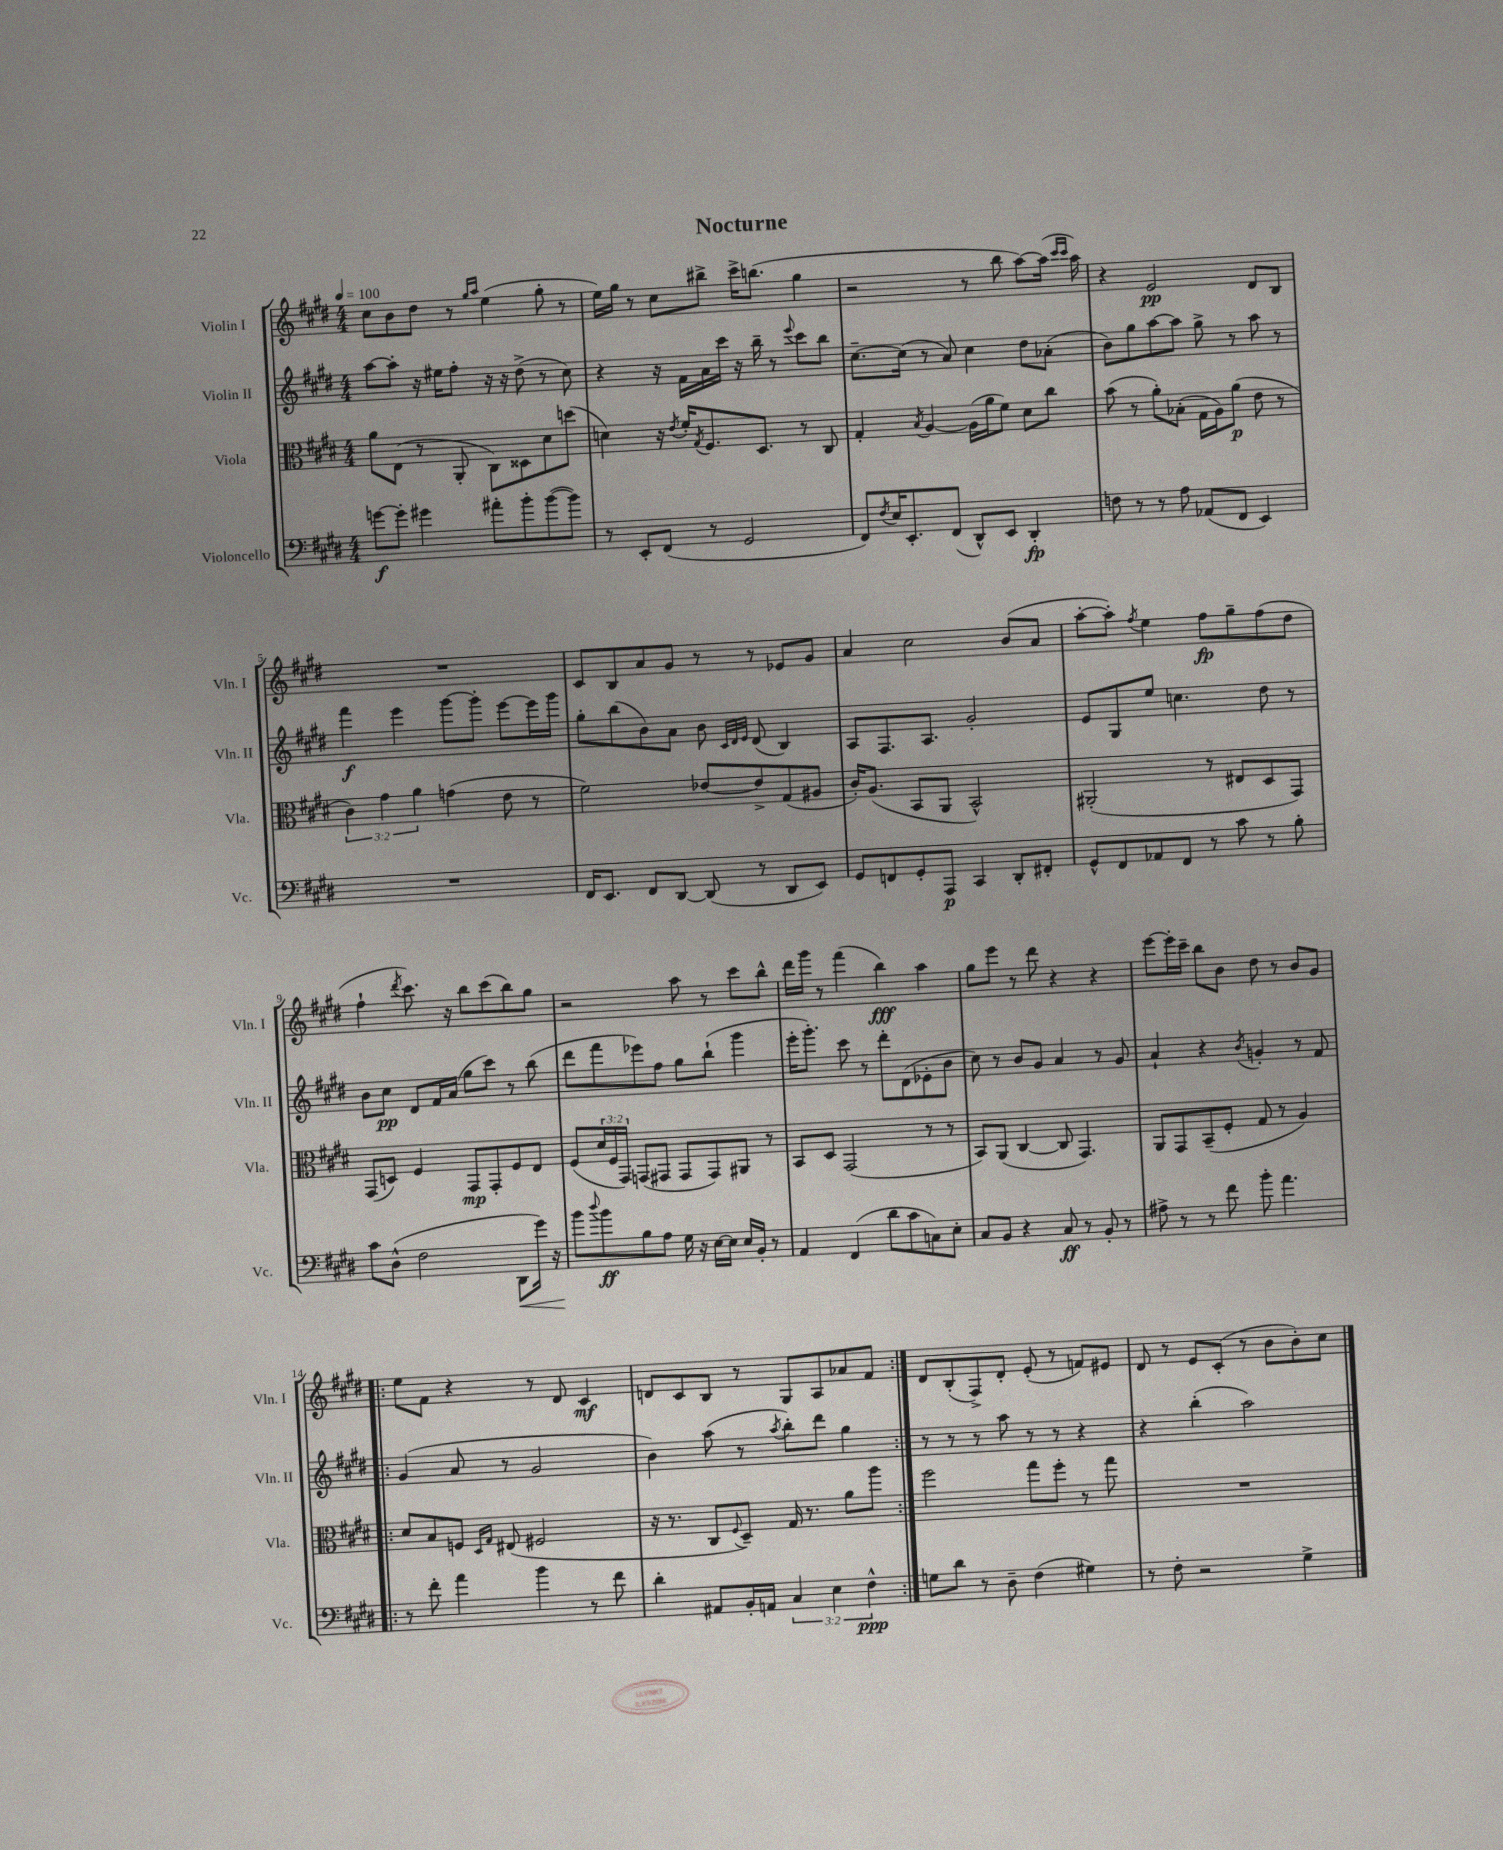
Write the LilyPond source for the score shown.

\header { title = "Nocturne" }
<<
\new StaffGroup <<
\new Staff = "s0" \with { instrumentName = "Violin I" shortInstrumentName = "Vln. I" } {
    \clef treble \key e \major \numericTimeSignature \time 4/4 \tempo 4 = 100
    cis''8 b'8 dis''8 r8 \grace { gis''16 a''16 } e''4( gis''8-. r8 |
    e''16) gis''16 r8 cis''8 bis''8-> cis'''16-> b''8.( gis''4 |
    r2 r8 b''8 a''8~) a''16( \grace { cis'''16 cis'''16 } a''16) |
    r4 e'2\pp dis'8 b8 |
    R1 |
    cis'8 b8 a'8 gis'8 r8 r8 ees'8 gis'8 |
    a'4 cis''2 b'8( a'8 |
    a''8~-. a''8-.) \acciaccatura { fis''8 } e''4 fis''8\fp gis''8-- fis''8( dis''8 |
    fis''4-! \acciaccatura { dis'''8 } cis'''8.) r16 b''8 cis'''8( b''8) gis''8 |
    r2 a''8 r8 cis'''8 b''8-^ |
    dis'''16 gis'''16 r8 fis'''4( b''4\fff) a''4 |
    gis''8 e'''8 r8 dis'''8 r4 r4 |
    e'''8~ e'''16-. cis'''16-- b''8 b'8 dis''8 r8 b'8 gis'8 |
    \repeat volta 2 { e''8 fis'8 r4 r8 dis'8 cis'4\mf |
    d'8 cis'8 b8 r8 gis8 a8 aes'8 fis'8 | }
    dis'8 b8-.( fis8->) dis'8-. e'8-.( r8 f'8) eis'8 |
    dis'8 r8 e'8 cis'8-.( r8 b'8 b'8-.) cis''8 \bar "|." |
}
\new Staff = "s1" \with { instrumentName = "Violin II" shortInstrumentName = "Vln. II" } {
    \clef treble \key e \major \numericTimeSignature \time 4/4
    a''8~ a''8-. r16 eis''16 fis''8-. r16 r16 dis''8->( r8 cis''8) |
    r4 r16 fis'16 a'16 cis'''16 r16 b''16-- r8 \appoggiatura { e'''8 } cis'''8 b''8 |
    cis''8.~-- cis''16( r8 a'8) cis''4 dis''8 aes'8-.( |
    b'8) gis''8 a''8~ a''8 gis''8-> r8 a''8 r8 |
    fis'''4\f e'''4 gis'''8~ gis'''8-. e'''8~ e'''16 gis'''16 |
    gis''8-. b''8( b'8) a'8 b'8 \grace { cis'32 dis'32 e'32 } dis'8( b4) |
    a8 fis8. a8. gis'2-. |
    e'8 gis8 e''8 c''4. dis''8 r8 |
    b'8 cis''8\pp dis'8 fis'16 a'16( gis''8 cis'''8) r8 b''8( |
    dis'''8 fis'''8 ees'''8) fis''8 gis''8 b''8-!( gis'''4 |
    e'''16-. gis'''8.-.) cis'''8 r8 dis'''8-. dis'8( ees'8-. b'8 |
    cis''8) r8 b'8 gis'8 a'4 r8 gis'8 |
    a'4-! r4 \acciaccatura { b'8 } g'4-. r8 fis'8 |
    \repeat volta 2 { gis'4( a'8 r8 gis'2 |
    b'4) a''8( r8 \acciaccatura { a''8 } b''8-.) dis'''8 gis''4 | }
    r8 r8 r8 a''8 r8 r8 r4 |
    r4 b''4-.( a''2) \bar "|." |
}
\new Staff = "s2" \with { instrumentName = "Viola" shortInstrumentName = "Vla." } {
    \clef alto \key e \major \numericTimeSignature \time 4/4 \override Staff.TupletNumber.text = #tuplet-number::calc-fraction-text
    a'8 e8( r8 a,8-. cis8) disis8 dis'8 d''8( |
    d'4) r16 \acciaccatura { e'8 } fis'16-. \acciaccatura { gis8 } fis8. dis8. r8 cis8 |
    gis4-. \acciaccatura { b8 } a4~ a16( a'16 fis'8) dis'8 cis''8 |
    b'8( r8 a'8-.) bes8-.( gis16 a16) a'8\p( e'8 r8 |
    \tuplet 3/2 { cis'4) gis'4 a'4 } g'4( e'8 r8 |
    fis'2) ees'8~ ees'8-> gis8( ais8 |
    cis'16-.) a8.( b,8 a,8 b,2-^) |
    ais,2-.( r8 eis8 dis8 gis,8) |
    gis,8( d8) fis4 gis,8\mp gis,8-. fis8 e8 |
    fis8( \tuplet 3/2 { dis'16 fis16 gis,16) } g,8( gis,8 gis,8 gis,8) ais,8 r8 |
    b,8 dis8 gis,2( r8 r8 |
    b,8) a,8( cis4~ cis8 gis,4.) |
    a,8 gis,8 b,8--( fis8-. gis8 r8 a4) |
    \repeat volta 2 { dis'8 b8 f8 \grace { dis16 gis16 } eis8( fis2 |
    r16 r8. cis8 \appoggiatura { fis8 } dis8--) gis16 r8. a'8 a''8 | }
    fis''2 gis''8 fis''8-. r8 gis''8 |
    R1 \bar "|." |
}
\new Staff = "s3" \with { instrumentName = "Violoncello" shortInstrumentName = "Vc." } {
    \clef bass \key e \major \numericTimeSignature \time 4/4 \override Staff.TupletNumber.text = #tuplet-number::calc-fraction-text
    g'8~\f g'8-. gis'4 ais'8-. b'8-. b'8~( b'8) |
    r8 e,8-. fis,8( r8 gis,2 |
    fis,8) \acciaccatura { fis8 } e16 e,8.-. fis,8( dis,8-^) e,8 dis,4-.\fp |
    f8 r8 r8 a8 aes,8( fis,8 e,4) |
    R1 |
    fis,16 e,8. fis,8 dis,8~ dis,8( r8 dis,8 e,8) |
    gis,8 f,8 gis,8-. a,,8\p cis,4 dis,8-. fis,8-. |
    gis,8-^ fis,8 aes,8 fis,8 r8 cis'8 r8 b8-. |
    cis'8 dis8-^( fis2 dis,8\< gis'16) r16 |
    b'8\! \appoggiatura { dis''8 } b'8\ff b8 a8 gis16 r16 e16~ e16 e16 b,16-. r8 |
    a,4 fis,4( dis'8 cis'8 c8) e8-. |
    cis8 b,8 r4 cis8\ff r8 b,8-. r8 |
    ais8-> r8 r8 fis'8 b'8-. a'4. |
    \repeat volta 2 { r8 fis'8-. a'4 b'4 r8 fis'8 |
    dis'4-. ais,8 b,16-. a,16 \tuplet 3/2 { cis4 e4 fis4-^\ppp } | }
    g8 dis'8 r8 dis8-- fis4( gis4) |
    r8 fis8-. r2 gis4-> \bar "|." |
}
>>
>>
